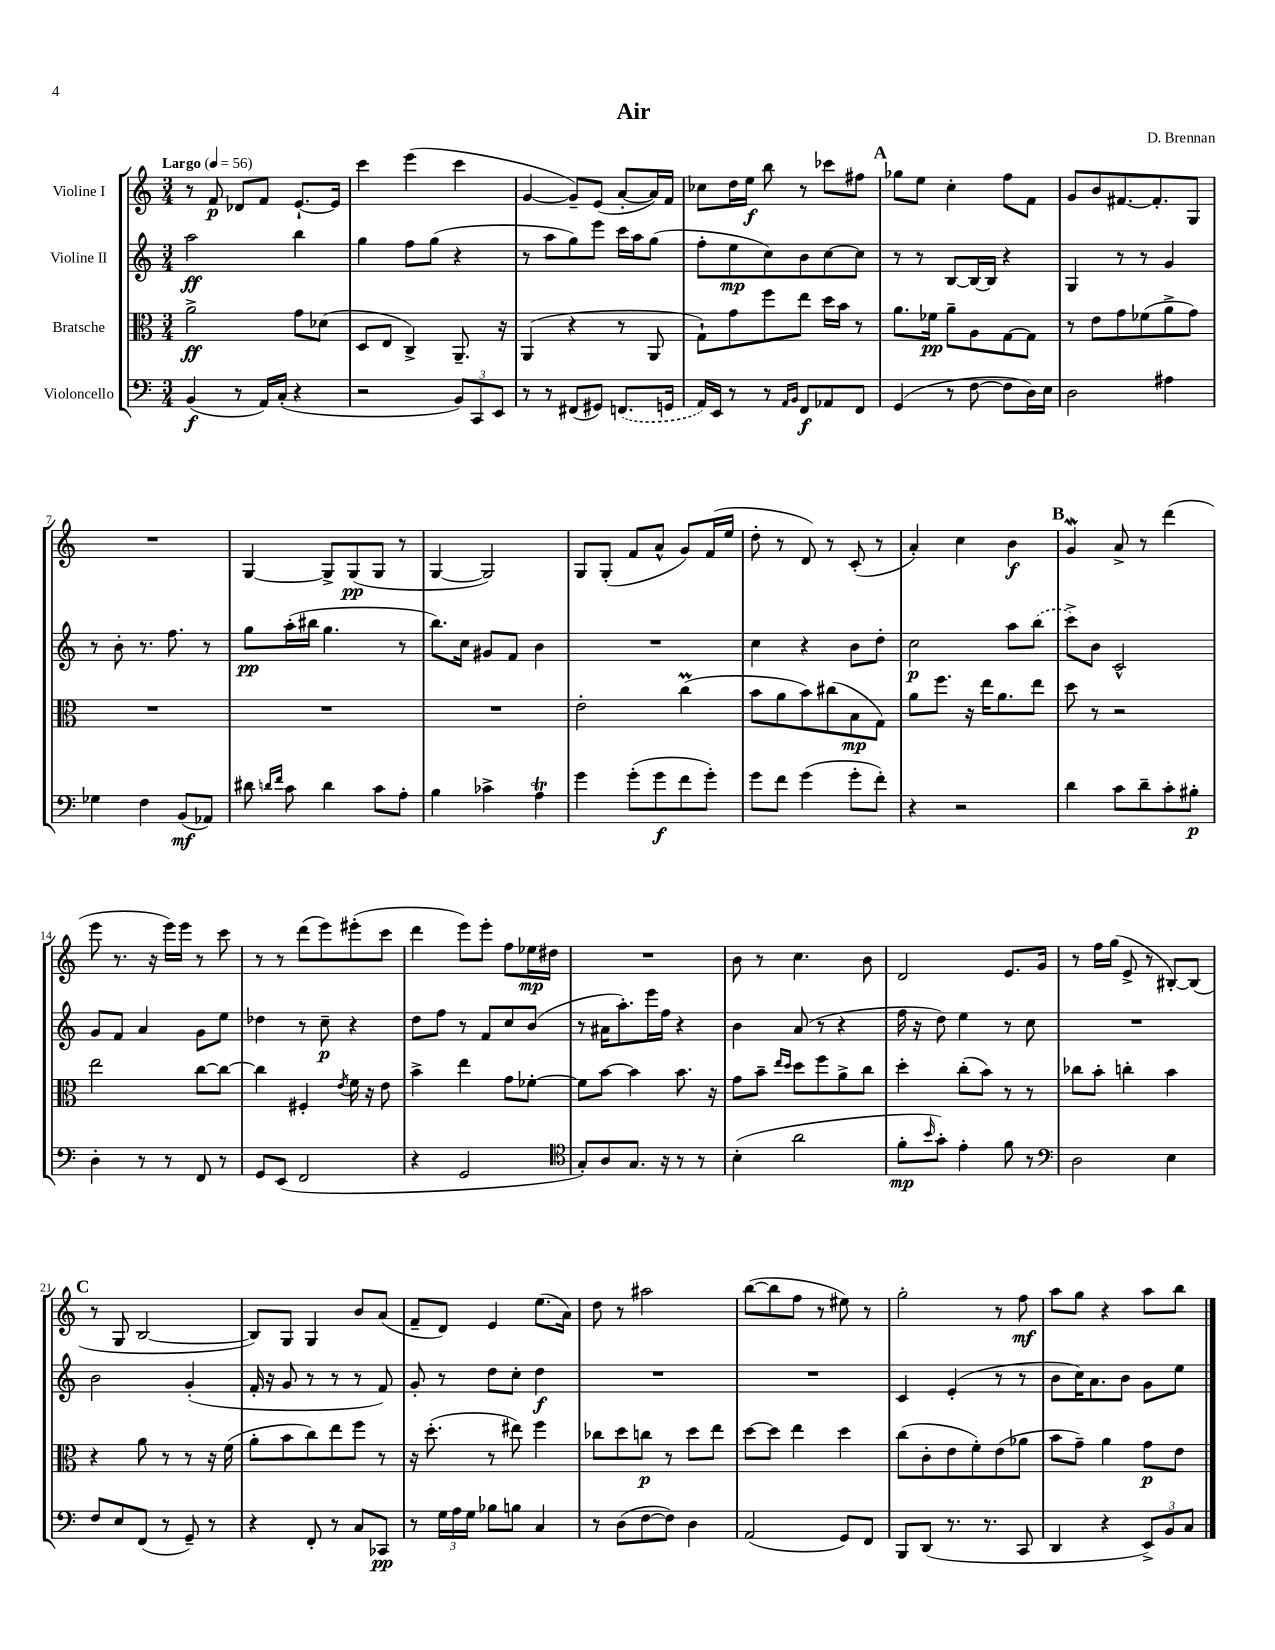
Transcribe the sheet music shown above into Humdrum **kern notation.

**kern	**dynam	**kern	**dynam	**kern	**dynam	**kern	**dynam
*part4	*part4	*part3	*part3	*part2	*part2	*part1	*part1
*staff4	*staff4	*staff3	*staff3	*staff2	*staff2	*staff1	*staff1
*I"Violoncello	*	*I"Bratsche	*	*I"Violine II	*	*I"Violine I	*
*clefF4	*	*clefC3	*	*clefG2	*	*clefG2	*
*k[]	*	*k[]	*	*k[]	*	*k[]	*
*M3/4	*	*M3/4	*	*M3/4	*	*M3/4	*
*MM56	*	*MM56	*	*MM56	*	*MM56	*
=1	=1	=1	=1	=1	=1	=1	=1
!	!	!	!	!	!	!LO:TX:a:B:t=Largo	!
(4BB/	f	2a^\	ff	2aa\	ff	8r	.
.	.	.	.	.	.	8f/	p
8r	.	.	.	.	.	8d-X/L	.
16AA/LL)	.	.	.	.	.	8f/J	.
(16C'/JJ	.	.	.	.	.	.	.
4r	.	8g\L	.	4bb\	.	[8.e`/L	.
.	.	(8d-X\J	.	.	.	.	.
.	.	.	.	.	.	16e/Jk]	.
=2	=2	=2	=2	=2	=2	=2	=2
2r	.	8D/L	.	4gg\	.	4ccc\	.
.	.	8E/J	.	.	.	.	.
.	.	4C^/)	.	8ff\L	.	(4eee\	.
.	.	.	.	(8gg\J	.	.	.
12BB/L)	.	8.AA~/	.	4r	.	4ccc\	.
12CC/	.	.	.	.	.	.	.
12EE/J	.	.	.	.	.	.	.
.	.	16r	.	.	.	.	.
=3	=3	=3	=3	=3	=3	=3	=3
8r	.	(4AA/	.	8r	.	[4g/	.
8r	.	.	.	8aa\L	.	.	.
(8FF#X/L	.	4r	.	8gg\)	.	8g~/L])	.
8GG#X/J)	.	.	.	8eee\J	.	(8e/J	.
(8.FFn/L	.	8r	.	16ccc\LL	.	[8a'/L	.
.	.	.	.	16aa\J	.	.	.
.	.	8AA/	.	(8gg\J	.	16a/L])	.
16GGn/Jk	.	.	.	.	.	16f/JJ	.
=4	=4	=4	=4	=4	=4	=4	=4
16AA/LL)	.	8G`\L)	.	8ff'\L	.	8cc-X\L	.
16EE/JJ	.	.	.	.	.	.	.
8r	.	8g\	.	8ee\	mp	16dd\L	.
.	.	.	.	.	.	16ee\JJ	f
8r	.	8ff\	.	8cc\)	.	8bb\	.
16qqAA/LL	.	.	.	.	.	.	.
16qqBB/JJ	.	.	.	.	.	.	.
8FF/L	f	8ee\J	.	8b\	.	8r	.
8AA-X/	.	16dd\LL	.	[8cc\	.	8ccc-X\L	.
.	.	16b\JJ	.	.	.	.	.
8FF/J	.	8r	.	8cc\J]	.	8ff#X\J	.
!!LO:REH:place=s1:t=A
=5	=5	=5	=5	=5	=5	=5	=5
(4GG/	.	8.a\L	.	8r	.	8gg-X\L	.
.	.	.	.	8r	.	8ee\J	.
.	.	16f-X\Jk	pp	.	.	.	.
8r	.	8a~\L	.	[8B/L	.	4cc'\	.
[8F\	.	8A\	.	16B/L_	.	.	.
.	.	.	.	16B/JJ]	.	.	.
8F\L]	.	[8G\	.	4r	.	8ff\L	.
16D\L)	.	8G\J]	.	.	.	8f\J	.
16E\JJ	.	.	.	.	.	.	.
=6	=6	=6	=6	=6	=6	=6	=6
2D\	.	8r	.	4G/	.	8g/L	.
.	.	8e\L	.	.	.	8b/	.
.	.	8g\	.	8r	.	[8.f#X/	.
.	.	(8f-X\	.	8r	.	.	.
.	.	.	.	.	.	8.f#'/]	.
4A#X\	.	8a^\	.	4g/	.	.	.
.	.	8g\J)	.	.	.	8G/J	.
!!LO:LB:g=z
=7	=7	=7	=7	=7	=7	=7	=7
4G-X\	.	2.r	.	8r	.	2.r	.
.	.	.	.	8b'\	.	.	.
4F\	.	.	.	8.r	.	.	.
.	.	.	.	8.ff\	.	.	.
(8BB/L	mf	.	.	.	.	.	.
8AA-X/J)	.	.	.	8r	.	.	.
=8	=8	=8	=8	=8	=8	=8	=8
8d#X\	.	2.r	.	8gg\L	pp	[4G/	.
16qqdn/LL	.	.	.	.	.	.	.
16qqf/JJ	.	.	.	.	.	.	.
8c\	.	.	.	(16aa'\L	.	.	.
.	.	.	.	16bb#X\JJ	.	.	.
4d\	.	.	.	4.gg\	.	8G^/L]	.
.	.	.	.	.	.	(8G/	pp
8c\L	.	.	.	.	.	8G/J	.
8A'\J	.	.	.	8r	.	8r	.
=9	=9	=9	=9	=9	=9	=9	=9
4B\	.	2.r	.	8.bb\L)	.	[4G/	.
.	.	.	.	16cc\Jk	.	.	.
4c-X^\	.	.	.	8g#X/L	.	2G/])	.
.	.	.	.	8f/J	.	.	.
4AT\	.	.	.	4b\	.	.	.
=10	=10	=10	=10	=10	=10	=10	=10
4g\	.	2e'\	.	2.r	.	8G/L	.
.	.	.	.	.	.	(8G'/J	.
(8g'\L	.	.	.	.	.	8f/L	.
8g\	f	.	.	.	.	8a^^/J	.
8f\	.	(4ccM\	.	.	.	8g/L)	.
8g'\J)	.	.	.	.	.	(16f/L	.
.	.	.	.	.	.	16ee/JJ	.
=11	=11	=11	=11	=11	=11	=11	=11
8g\L	.	8b\L	.	4cc\	.	8dd'\	.
8f\J	.	8a\	.	.	.	8r	.
(4g\	.	8b\)	.	4r	.	8d/)	.
.	.	(8cc#X\	.	.	.	8r	.
8g'\L	.	8B\	mp	8b\L	.	(8c'/	.
8f'\J)	.	8G\J)	.	8dd'\J	.	8r	.
=12	=12	=12	=12	=12	=12	=12	=12
4r	.	8a\L	.	2cc\	p	4a'/)	.
.	.	8.ff\J	.	.	.	.	.
2r	.	.	.	.	.	4cc\	.
.	.	16r	.	.	.	.	.
.	.	16ee\KL	.	.	.	.	.
.	.	8.a\	.	.	.	.	.
.	.	.	.	8aa\L	.	4b\	f
.	.	8ee\J	.	(8bb\J	.	.	.
!!LO:REH:place=s1:t=B
=13	=13	=13	=13	=13	=13	=13	=13
4d\	.	8dd\	.	8ccc^\L)	.	4gW/	.
.	.	8r	.	8b\J	.	.	.
8c\L	.	2r	.	2c^^/	.	8a^/	.
8d~\	.	.	.	.	.	8r	.
8c'\	.	.	.	.	.	(4ddd\	.
8B#X'\J	p	.	.	.	.	.	.
!!LO:LB:g=z
=14	=14	=14	=14	=14	=14	=14	=14
4D'\	.	2ee\	.	8g/L	.	8eee\	.
.	.	.	.	8f/J	.	8.r	.
8r	.	.	.	4a/	.	.	.
.	.	.	.	.	.	16r	.
8r	.	.	.	.	.	16eee\LL)	.
.	.	.	.	.	.	16eee\JJ	.
8FF/	.	[8cc\L	.	8g\L	.	8r	.
8r	.	8cc\J_	.	8ee\J	.	8ccc\	.
=15	=15	=15	=15	=15	=15	=15	=15
8GG/L	.	4cc\]	.	4dd-X\	.	8r	.
(8EE/J	.	.	.	.	.	8r	.
2FF/	.	4F#X'/	.	8r	.	(8ddd\L	.
.	.	.	.	8cc~\	p	8eee\)	.
.	.	8qe/	.	.	.	.	.
.	.	16f\	.	4r	.	(8eee#X'\	.
.	.	16r	.	.	.	.	.
.	.	8e\	.	.	.	8ccc\J	.
=16	=16	=16	=16	=16	=16	=16	=16
4r	.	4b^\	.	8dd\L	.	4ddd\	.
.	.	.	.	8ff\J	.	.	.
2GG/	.	4ee\	.	8r	.	8eee\L)	.
.	.	.	.	8f/L	.	8eee'\J	.
.	.	8g\L	.	8cc/	.	8ff\L	.
.	.	[8f-X'\J	.	(8b/J	.	16ee-X\L	mp
.	.	.	.	.	.	16dd#X\JJ	.
=17	=17	=17	=17	=17	=17	=17	=17
*clefC4	*	*	*	*	*	*	*
8G'/L)	.	8f-\L]	.	8r	.	2.r	.
8A/	.	[8b\J	.	16a#X\KL	.	.	.
.	.	.	.	8.aa'\)	.	.	.
8.G/J	.	4b\]	.	.	.	.	.
.	.	.	.	16eee\L	.	.	.
16r	.	.	.	16ff\JJ	.	.	.
8r	.	8.b\	.	4r	.	.	.
8r	.	.	.	.	.	.	.
.	.	16r	.	.	.	.	.
=18	=18	=18	=18	=18	=18	=18	=18
(4B'\	.	8g\L	.	4b\	.	8b\	.
.	.	8b~\J	.	.	.	8r	.
.	.	16qqee/LL	.	.	.	.	.
.	.	16qqdd/JJ	.	.	.	.	.
2a\	.	8dd\L	.	(8a/	.	4.cc\	.
.	.	8ff\	.	8r	.	.	.
.	.	8a^\	.	4r	.	.	.
.	.	8cc\J	.	.	.	8b\	.
=19	=19	=19	=19	=19	=19	=19	=19
8f'\L	mp	4dd'\	.	16ff\	.	2d/	.
.	.	.	.	16r	.	.	.
16qqb/	.	.	.	.	.	.	.
8g'\J)	.	.	.	8dd\)	.	.	.
4e'\	.	(8cc'\L	.	4ee\	.	.	.
.	.	8b\J)	.	.	.	.	.
8f\	.	8r	.	8r	.	8.e/L	.
8r	.	8r	.	8cc\	.	.	.
.	.	.	.	.	.	16g/Jk	.
=20	=20	=20	=20	=20	=20	=20	=20
*clefF4	*	*	*	*	*	*	*
2D\	.	8cc-X\L	.	2.r	.	8r	.
.	.	8b'\J	.	.	.	16ff\LL	.
.	.	.	.	.	.	(16gg\JJ	.
.	.	4ccn'\	.	.	.	8e^/	.
.	.	.	.	.	.	8r	.
4E\	.	4b\	.	.	.	[8B#X'/L)	.
.	.	.	.	.	.	(8B#/J]	.
!!LO:LB:g=z
!!LO:REH:place=s1:t=C
=21	=21	=21	=21	=21	=21	=21	=21
8F/L	.	4r	.	2b\	.	8r	.
8E/	.	.	.	.	.	8G/	.
(8FF/J	.	8a\	.	.	.	[2B/	.
8r	.	8r	.	.	.	.	.
8GG~/)	.	8r	.	(4g'/	.	.	.
8r	.	16r	.	.	.	.	.
.	.	(16f\	.	.	.	.	.
=22	=22	=22	=22	=22	=22	=22	=22
4r	.	8a'\L	.	16f'/	.	8B/L])	.
.	.	.	.	16r	.	.	.
.	.	8b\	.	8g/	.	8G/J	.
8FF'/	.	8cc\)	.	8r	.	4G/	.
8r	.	8ee\	.	8r	.	.	.
8C/L	.	8ff\J	.	8r	.	8b/L	.
8CC-X/J	pp	8r	.	8f/)	.	(8a/J	.
=23	=23	=23	=23	=23	=23	=23	=23
8r	.	16r	.	8g'/	.	8f~/L	.
.	.	(8.dd'\	.	.	.	.	.
24G\LL	.	.	.	8r	.	8d/J)	.
24A\	.	.	.	.	.	.	.
24G\JJ	.	.	.	.	.	.	.
8B-X\L	.	8r	.	8dd\L	.	4e/	.
8Bn\J	.	8ee#X\)	.	8cc'\J	.	.	.
4C/	.	4ff\	.	4dd\	f	(8.ee\L	.
.	.	.	.	.	.	16a\Jk)	.
=24	=24	=24	=24	=24	=24	=24	=24
8r	.	8cc-X\L	.	2.r	.	8dd\	.
(8D\L	.	8dd\	.	.	.	8r	.
[8F\	.	8ccn\J	p	.	.	2aa#X\	.
8F\J])	.	8r	.	.	.	.	.
4D\	.	8dd\L	.	.	.	.	.
.	.	8ee\J	.	.	.	.	.
=25	=25	=25	=25	=25	=25	=25	=25
(2AA/	.	[8dd\L	.	2.r	.	([8bb\L	.
.	.	8dd\J]	.	.	.	8bb\]	.
.	.	4ee\	.	.	.	8ff\J	.
.	.	.	.	.	.	8r	.
8GG/L)	.	4dd\	.	.	.	8ee#X\)	.
8FF/J	.	.	.	.	.	8r	.
=26	=26	=26	=26	=26	=26	=26	=26
8BBB/L	.	(8cc\L	.	4c/	.	2gg'\	.
(8DD/J	.	8c'\	.	.	.	.	.
8.r	.	8e\	.	(4e'/	.	.	.
.	.	8f'\)	.	.	.	.	.
8.r	.	.	.	.	.	.	.
.	.	(8e\	.	8r	.	8r	.
8CC/	.	8a-X\J	.	8r	.	8ff\	mf
=27	=27	=27	=27	=27	=27	=27	=27
4DD/	.	8b\L	.	8b\L	.	8aa\L	.
.	.	8g~\J)	.	16cc\K)	.	8gg\J	.
.	.	.	.	8.a\	.	.	.
4r	.	4a\	.	.	.	4r	.
.	.	.	.	8b\J	.	.	.
12EE^/L)	.	8g\L	p	8g\L	.	8aa\L	.
12BB/	.	.	.	.	.	.	.
.	.	8e\J	.	8ee\J	.	8bb\J	.
12C/J	.	.	.	.	.	.	.
==	==	==	==	==	==	==	==
*-	*-	*-	*-	*-	*-	*-	*-
